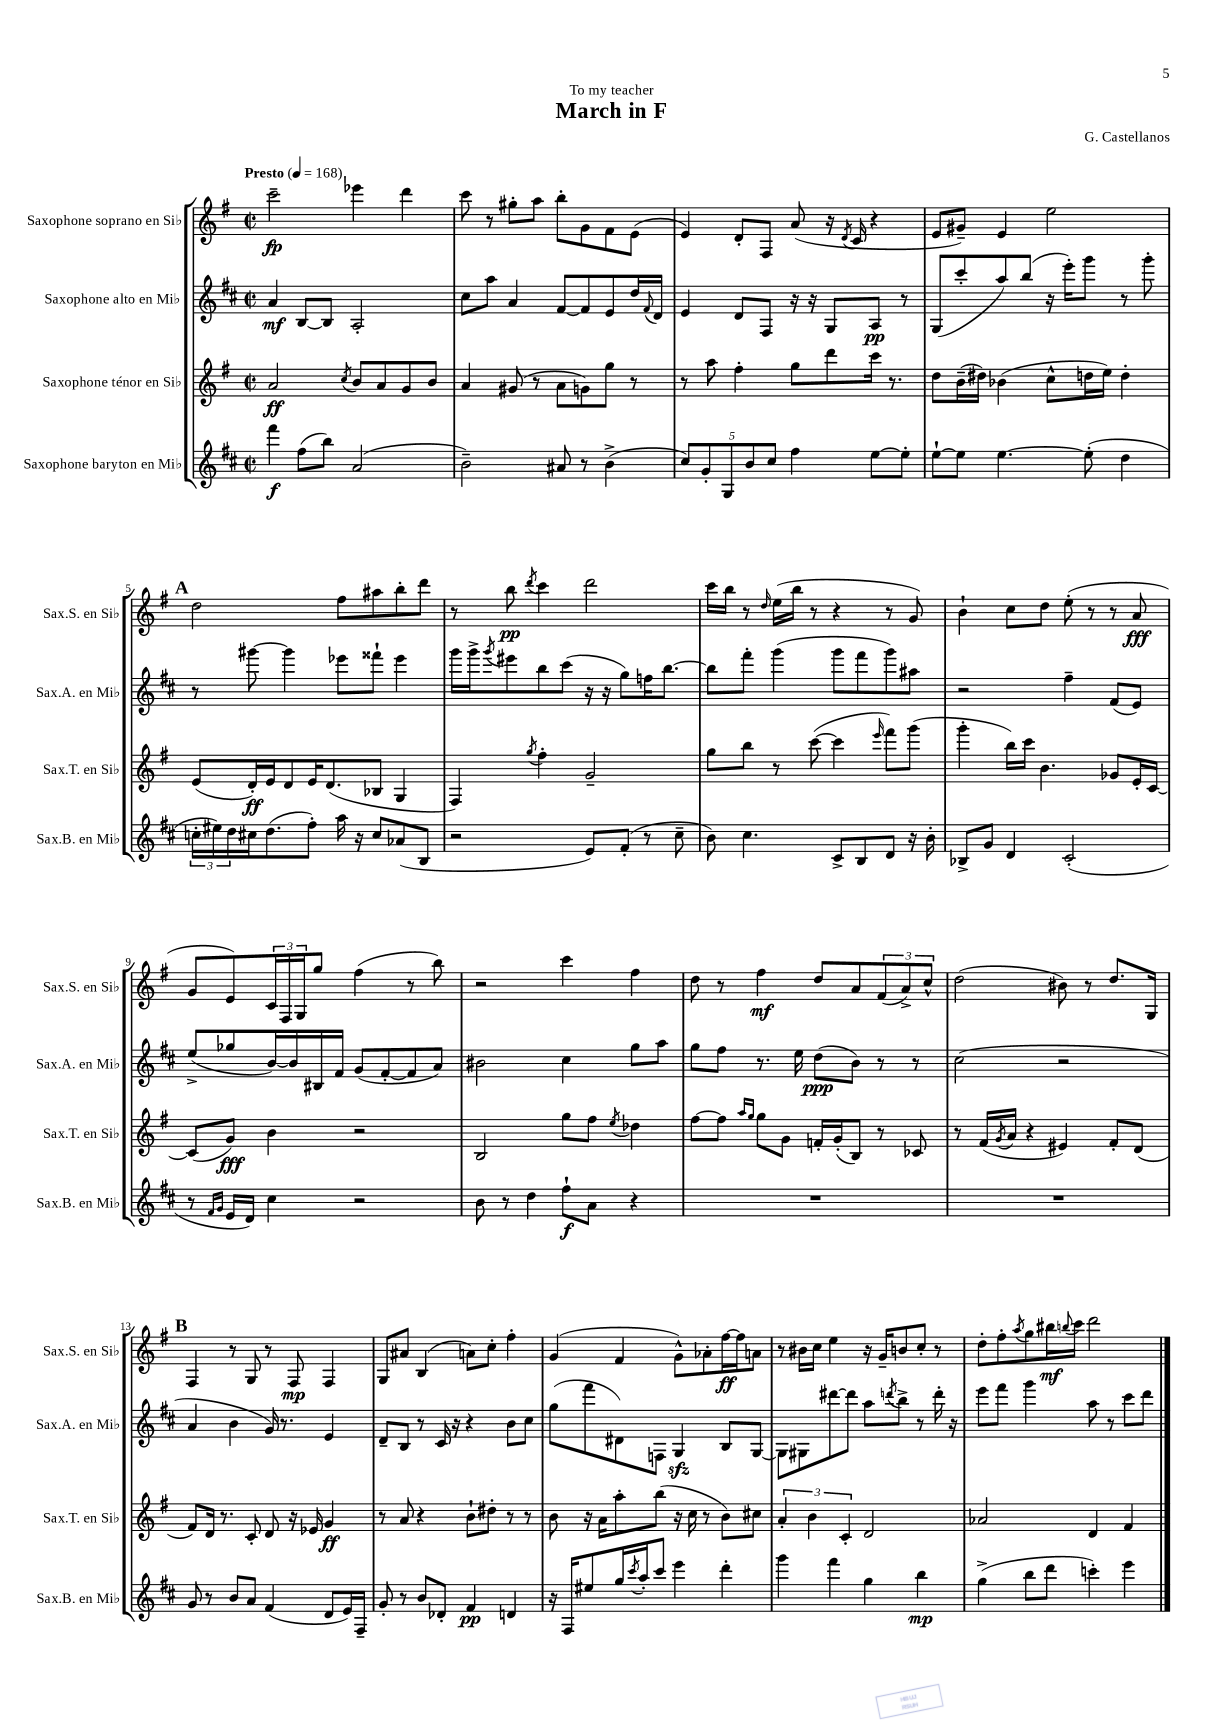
\header { title = "March in F" composer = "G. Castellanos" dedication = "To my teacher" }
<<
\new StaffGroup <<
\new Staff = "s0" \with { instrumentName = "Saxophone soprano en Sib" shortInstrumentName = "Sax.S. en Sib" } {
    \clef treble \key g \major \defaultTimeSignature \time 2/2 \tempo "Presto" 4 = 168
    c'''2--\fp ees'''4 d'''4 |
    c'''8 r8 gis''8-. a''8 b''8-. g'8 fis'8 e'8( |
    e'4) d'8-. fis8 a'8( r16 \acciaccatura { d'8 } c'16 r4 |
    e'8 gis'8--) e'4 e''2 |
    \mark \markup { \bold "A" } d''2 fis''8 ais''8 b''8-. d'''8 |
    r8 b''8\pp \acciaccatura { d'''8 } c'''4 d'''2 |
    c'''16 b''16 r8 \grace { d''16 } e''16( b''16 r8 r4 r8 g'8) |
    b'4-! c''8 d''8 e''8-.( r8 r8 a'8\fff |
    g'8 e'8) \tuplet 3/2 { c'16 fis16 g16 } g''8 fis''4( r8 b''8) |
    r2 c'''4 fis''4 |
    d''8 r8 fis''4\mf d''8 a'8 \tuplet 3/2 { fis'8( a'8->) c''8-^ } |
    d''2( bis'8) r8 d''8. g16 |
    \mark \markup { \bold "B" } fis4 r8 g8 r8 fis8\mp fis4 |
    g8 ais'8 b4( a'8) c''8-. fis''4-. |
    g'4( fis'4 g'8-^) aes'8-. fis''16~\ff fis''16 a'8 |
    r8 bis'16 c''16 e''4 r16 g'16-- b'8 c''8-. r8 |
    d''8-. fis''8-. \acciaccatura { a''8 } g''8 bis''16\mf \appoggiatura { b''8 } c'''16 d'''2 \bar "|." |
}
\new Staff = "s1" \with { instrumentName = "Saxophone alto en Mib" shortInstrumentName = "Sax.A. en Mib" } {
    \clef treble \key d \major \defaultTimeSignature \time 2/2
    a'4\mf b8~ b8 a2-. |
    cis''8 a''8 a'4 fis'8~ fis'8 e'8 d''16 \appoggiatura { fis'8 } d'16 |
    e'4 d'8 fis8 r16 r16 g8 a8\pp r8 |
    g8( cis'''8-. a''8) b''8( r16 e'''16-.) g'''8 r8 g'''8-. |
    \mark \markup { \bold "A" } r8 gis'''8~ gis'''4 ees'''8 fisis'''8-! ees'''4 |
    g'''16 g'''16-> \acciaccatura { g'''8 } eis'''8 b''8 cis'''8( r16 r16 g''8) f''16 b''8.~ |
    b''8 fis'''8-. g'''4( g'''8 fis'''8 g'''8) ais''8 |
    r2 fis''4-- fis'8( e'8) |
    e''8->( ges''8 b'16~) b'16 bis16 fis'16 g'8( fis'8~-. fis'8 a'8) |
    bis'2 cis''4 g''8 a''8 |
    g''8 fis''8 r8. e''16 d''8\ppp( b'8) r8 r8 |
    cis''2( r2 |
    \mark \markup { \bold "B" } a'4 b'4 g'16) r8. e'4 |
    d'8-- b8 r8 cis'16 r16 r4 b'8 cis''8 |
    g''8( fis'''8 dis'8) f8 g4\sfz b8 g8~ |
    g8 gis8 dis'''8~ dis'''8 a''8 \acciaccatura { d'''8 } b''8-> r8 d'''16-. r16 |
    e'''8 fis'''8 g'''4 a''8 r8 cis'''8 d'''8 \bar "|." |
}
\new Staff = "s2" \with { instrumentName = "Saxophone ténor en Sib" shortInstrumentName = "Sax.T. en Sib" } {
    \clef treble \key g \major \defaultTimeSignature \time 2/2
    a'2\ff \acciaccatura { c''8 } b'8 a'8 g'8 b'8 |
    a'4 gis'8( r8 a'8 g'8) g''8 r8 |
    r8 a''8 fis''4-. g''8 d'''8 c'''16 r8. |
    d''8 b'16--( dis''16) bes'4( c''8-^ d''16 e''16) d''4-. |
    \mark \markup { \bold "A" } e'8( d'16-.\ff) e'16 d'8 e'16 d'8.( bes8 g4 |
    fis4) \acciaccatura { g''8 } fis''4-. g'2-- |
    g''8 b''8 r8 c'''8~( c'''4 \grace { e'''16 } fis'''8) g'''8( |
    g'''4-. b''16) c'''16 b'4. ges'8 e'16-. c'16~ |
    c'8( g'8\fff) b'4 r2 |
    b2 g''8 fis''8 \acciaccatura { e''8 } des''4 |
    fis''8~ fis''8 \grace { a''16 g''16 } g''8 g'8 f'16-. g'16-.( b8) r8 ces'8 |
    r8 fis'16( \acciaccatura { g'8 } a'16 r4 eis'4) fis'8-. d'8( |
    \mark \markup { \bold "B" } fis'8) d'16 r8. c'8-. d'8 r16 ees'16 g'4\ff |
    r8 a'8 r4 b'8-! dis''8-. r8 r8 |
    b'8 r16 a'16 a''8-. b''8( r16 c''16 r8 b'8) cis''8 |
    \tuplet 3/2 { a'4-. b'4 c'4-. } d'2 |
    aes'2 d'4 fis'4 \bar "|." |
}
\new Staff = "s3" \with { instrumentName = "Saxophone baryton en Mib" shortInstrumentName = "Sax.B. en Mib" } {
    \clef treble \key d \major \defaultTimeSignature \time 2/2
    fis'''4\f fis''8( b''8) a'2( |
    b'2--) ais'8 r8 b'4->( |
    \tuplet 5/4 { cis''8) g'8-. g8 b'8 cis''8 } fis''4 e''8~ e''8-. |
    e''8~-! e''8 e''4.~ e''8-.( d''4 |
    \mark \markup { \bold "A" } \tuplet 3/2 { c''16-. eis''16) d''16 } cis''16 d''8.( fis''8-.) a''16 r16 cis''8 aes'8( b8 |
    r2 e'8) fis'8-.( r8 cis''8-- |
    b'8) cis''4. cis'8-> b8 d'8 r16 b'16-. |
    bes8-> g'8 d'4 cis'2-.( |
    r8 \grace { fis'16 g'16 } e'16 d'16) cis''4 r2 |
    b'8 r8 d''4 fis''8-!\f a'8 r4 |
    R1 |
    R1 |
    \mark \markup { \bold "B" } g'8 r8 b'8 a'8 fis'4( d'8 e'16) fis16-- |
    g'8-. r8 b'8 des'8-. fis'4\pp d'4 |
    r16 fis16 eis''8 g''16 \acciaccatura { cis'''8 } a''16-. cis'''8 e'''4 d'''4-. |
    g'''4 fis'''4 g''4 b''4\mp |
    g''4->( b''8 d'''8 c'''4-.) e'''4 \bar "|." |
}
>>
>>
